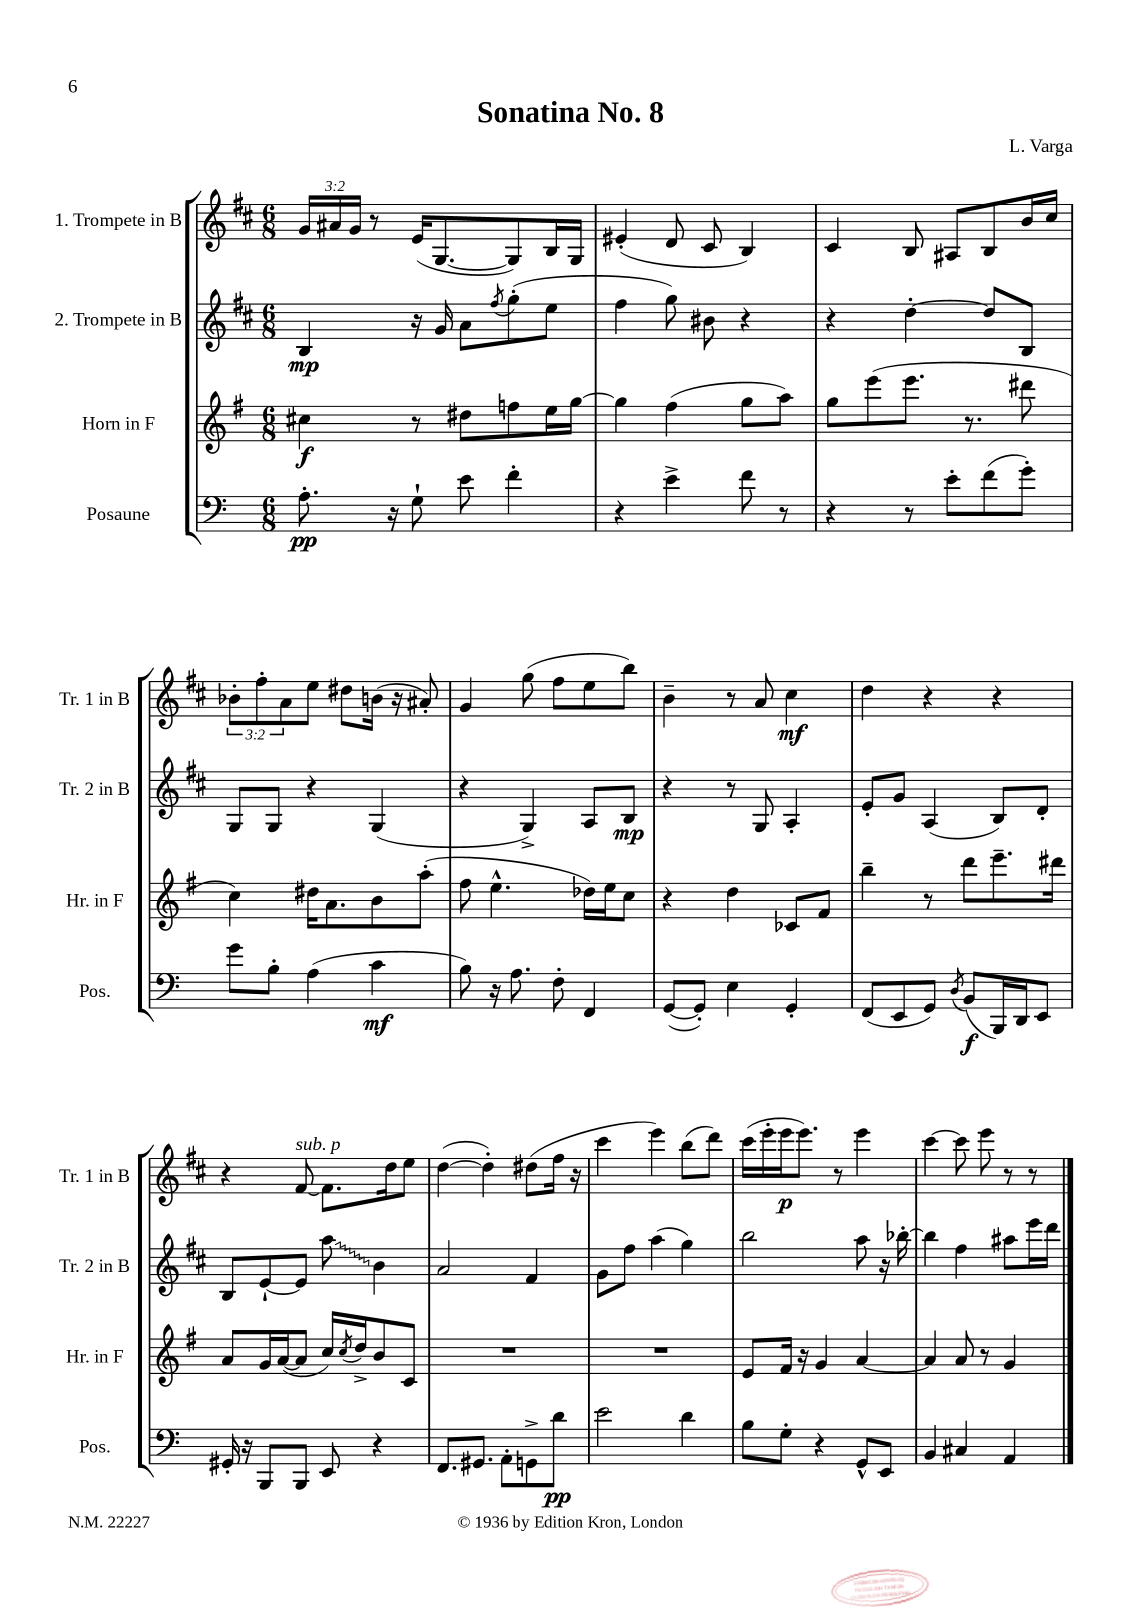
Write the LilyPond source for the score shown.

\header { title = "Sonatina No. 8" composer = "L. Varga" }
<<
\new StaffGroup <<
\new Staff = "s0" \with { instrumentName = "1. Trompete in B" shortInstrumentName = "Tr. 1 in B" } {
    \clef treble \key d \major \numericTimeSignature \time 6/8 \override Staff.TupletNumber.text = #tuplet-number::calc-fraction-text
    \tuplet 3/2 { g'16 ais'16 g'16 } r8 e'16( g8.~ g8) b16 g16 |
    eis'4-.( d'8 cis'8 b4) |
    cis'4 b8 ais8 b8 b'16 cis''16 |
    \tuplet 3/2 { bes'8-. fis''8-. a'8 } e''8 dis''8 b'16( r16 ais'8-.) |
    g'4 g''8( fis''8 e''8 b''8) |
    b'4-- r8 a'8 cis''4\mf |
    d''4 r4 r4 |
    r4 fis'8~^\markup { \italic "sub. p" } fis'8. d''16 e''8 |
    d''4~( d''4-.) dis''8( fis''16 r16 |
    cis'''4 e'''4) b''8( d'''8) |
    cis'''16( e'''16-. e'''16\p e'''8.) r8 e'''4 |
    cis'''4~ cis'''8 e'''8 r8 r8 \bar "|." |
}
\new Staff = "s1" \with { instrumentName = "2. Trompete in B" shortInstrumentName = "Tr. 2 in B" } {
    \clef treble \key d \major \numericTimeSignature \time 6/8
    b4\mp r16 g'16 a'8 \acciaccatura { fis''8 } g''8-.( e''8 |
    fis''4 g''8) bis'8 r4 |
    r4 d''4~-. d''8 b8 |
    g8 g8 r4 g4( |
    r4 g4->) a8 b8\mp |
    r4 r8 g8 a4-. |
    e'8-. g'8 a4( b8) d'8-. |
    b8 e'8~-! e'8 \once \override Glissando.style = #'zigzag a''8\glissando b'4 |
    a'2 fis'4 |
    g'8 fis''8 a''4( g''4) |
    b''2 a''8 r16 bes''16~-. |
    bes''4 fis''4 ais''8 e'''16 d'''16 \bar "|." |
}
\new Staff = "s2" \with { instrumentName = "Horn in F" shortInstrumentName = "Hr. in F" } {
    \clef treble \key g \major \numericTimeSignature \time 6/8
    cis''4\f r8 dis''8 f''8 e''16 g''16~ |
    g''4 fis''4( g''8 a''8) |
    g''8 e'''8( e'''8. r8. dis'''8 |
    c''4) dis''16 a'8. b'8 a''8-.( |
    fis''8 e''4.-^ des''16) e''16 c''8 |
    r4 d''4 ces'8 fis'8 |
    b''4-- r8 d'''8 e'''8.-- dis'''16 |
    a'8 g'16 a'16~( a'8 c''16) \acciaccatura { c''8 } d''16-> b'8 c'8 |
    R2. |
    R2. |
    e'8 fis'16 r16 g'4 a'4~ |
    a'4 a'8 r8 g'4 \bar "|." |
}
\new Staff = "s3" \with { instrumentName = "Posaune" shortInstrumentName = "Pos." } {
    \clef bass \key c \major \numericTimeSignature \time 6/8
    a8.-.\pp r16 g8-! e'8 f'4-. |
    r4 e'4-> f'8 r8 |
    r4 r8 e'8-. f'8( g'8-.) |
    g'8 b8-. a4( c'4\mf |
    b8) r16 a8. f8-. f,4 |
    g,8~( g,8-.) e4 g,4-. |
    f,8( e,8 g,8) \acciaccatura { d8 } b,8\f( b,,16) d,16 e,8 |
    gis,16-. r16 b,,8 b,,8 e,8 r4 |
    f,8. gis,8. a,8-. g,8-> d'8\pp |
    e'2 d'4 |
    b8 g8-. r4 g,8-^ e,8 |
    b,4 cis4 a,4 \bar "|." |
}
>>
>>
\layout { \context { \Score \remove "Bar_number_engraver" } }
